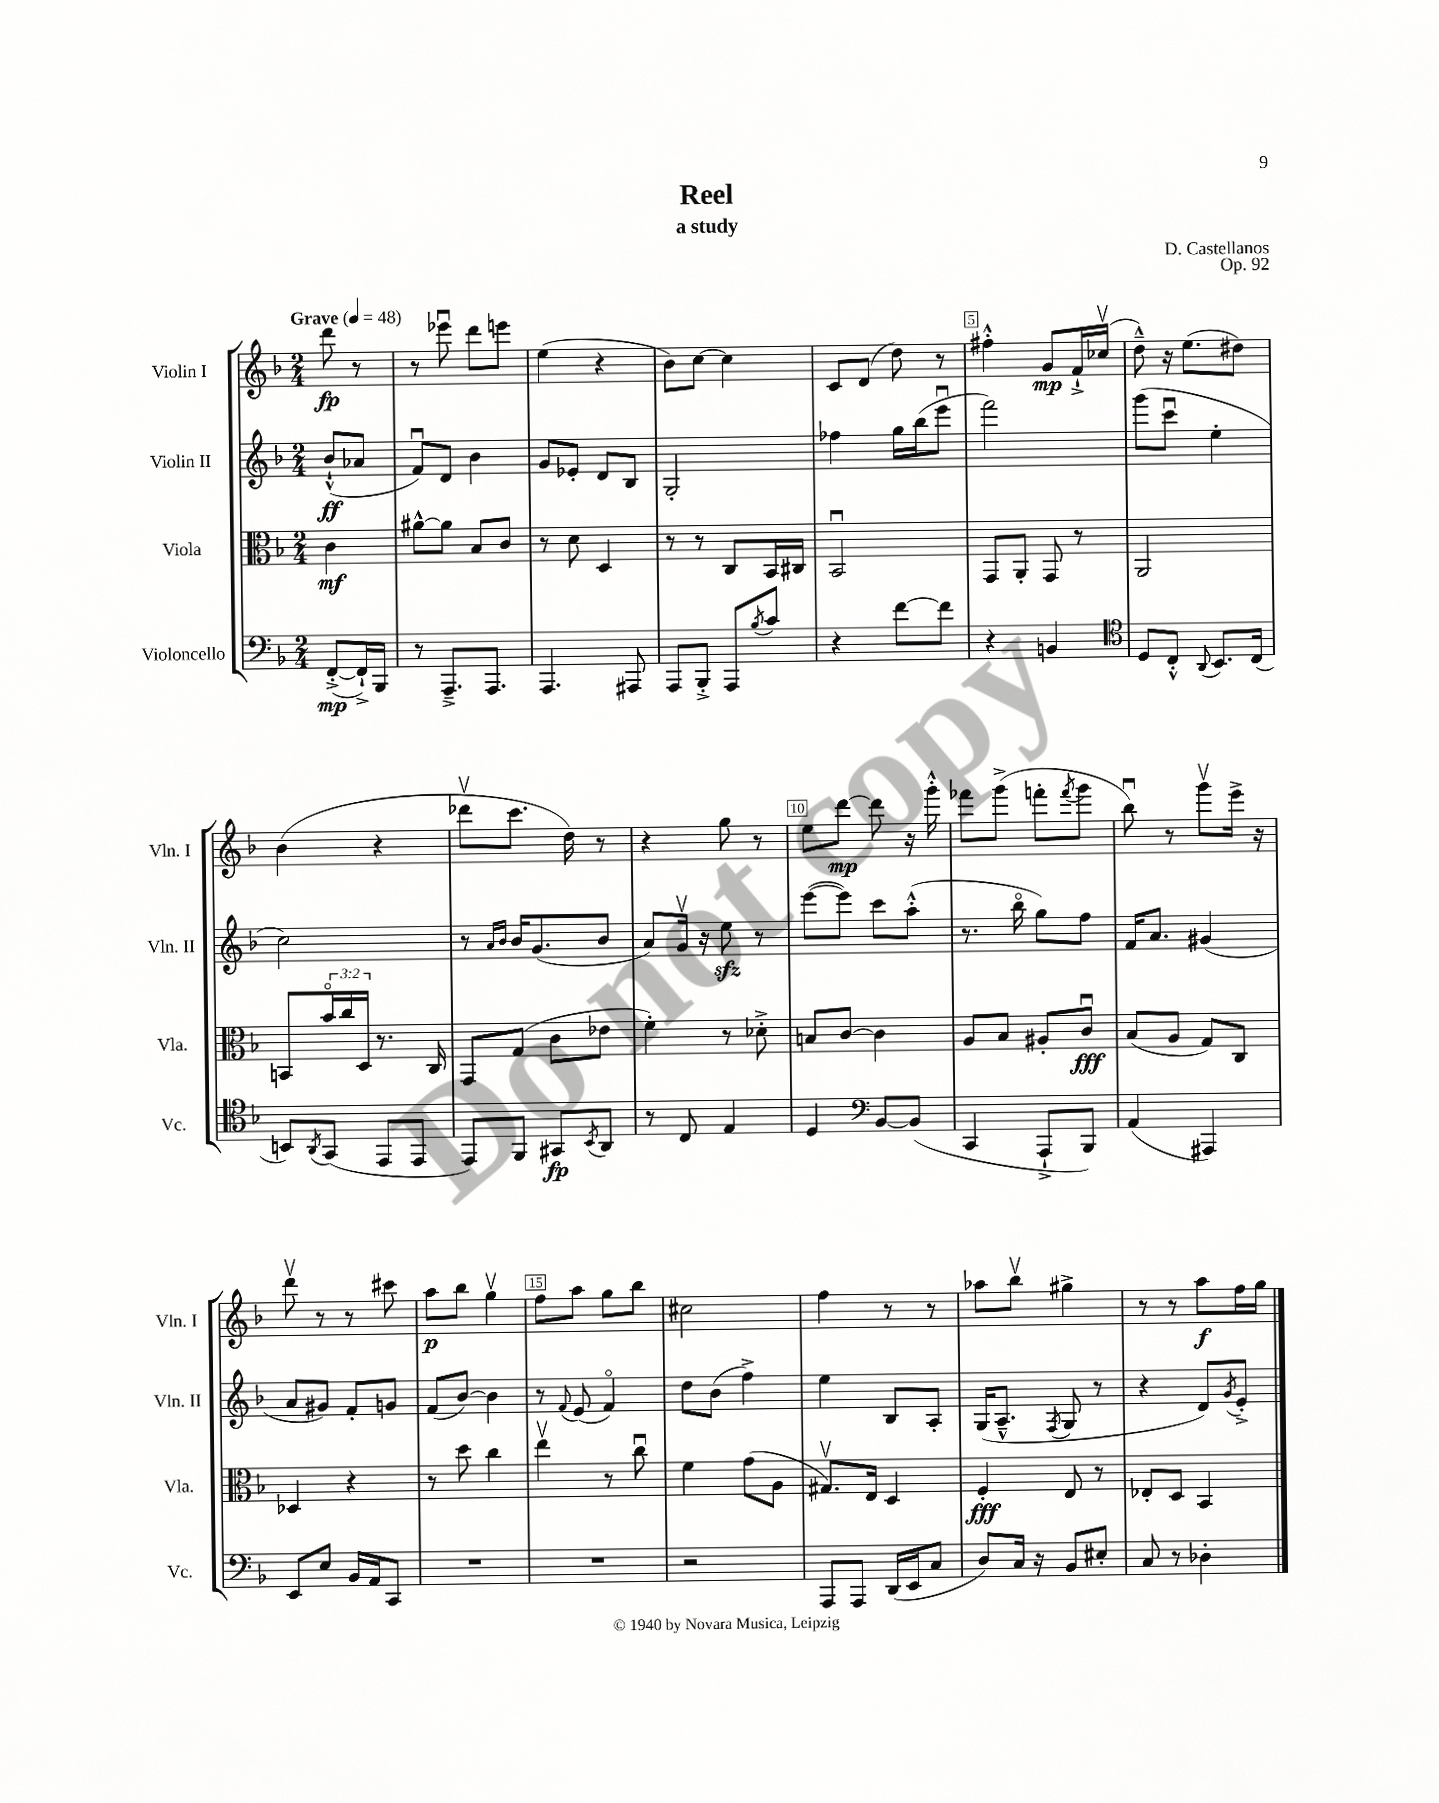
\header { title = "Reel" composer = "D. Castellanos" subtitle = "a study" opus = "Op. 92" }
<<
\new StaffGroup <<
\new Staff = "s0" \with { instrumentName = "Violin I" shortInstrumentName = "Vln. I" } {
    \clef treble \key f \major \numericTimeSignature \time 2/4 \partial 4 \tempo "Grave" 4 = 48
    d'''8\fp r8 |
    r8 ees'''8\downbow d'''8 e'''8 |
    e''4( r4 |
    bes'8) c''8~ c''4 |
    c'8 d'8( d''8) r8 |
    fis''4-.-^ g'8\mp f'16-!-> ces''16\upbow( |
    d''8---^) r16 e''8.( dis''8) |
    bes'4( r4 |
    des'''8\upbow c'''8. d''16) r8 |
    r4 g''8 r8 |
    e''8 d'''8~\mp d'''8 r16 g'''16-.-^ |
    fes'''8 g'''8->( f'''8-. \acciaccatura { f'''8 } g'''8 |
    bes''8\downbow) r8 g'''8\upbow e'''16-> r16 |
    d'''8\upbow r8 r8 cis'''8 |
    a''8\p bes''8 g''4\upbow |
    f''8 a''8 g''8 bes''8 |
    cis''2 |
    f''4 r8 r8 |
    aes''8 bes''8\upbow gis''4-> |
    r8 r8 a''8\f f''16 g''16 \bar "|." |
}
\new Staff = "s1" \with { instrumentName = "Violin II" shortInstrumentName = "Vln. II" } {
    \clef treble \key f \major \numericTimeSignature \time 2/4 \partial 4
    bes'8-!-^\ff( aes'8 |
    f'8\downbow) d'8 bes'4 |
    g'8 ees'8-. d'8 bes8 |
    g2-. |
    fes''4 g''16 bes''16( e'''8\downbow |
    f'''2) |
    g'''8( c'''8\downbow e''4-. |
    c''2) |
    r8 \grace { a'16 bes'16 } bes'16 g'8.( bes'8 |
    a'8) g'16\upbow r16 e''8\sfz r8 |
    e'''8~( e'''8) c'''8 a''8-.-^( |
    r8. bes''16\flageolet g''8) f''8 |
    f'16 a'8. gis'4( |
    a'8 gis'8) f'8-. g'8 |
    f'8( bes'8~) bes'4 |
    r8 \appoggiatura { f'8 } e'8( f'4\flageolet) |
    d''8 bes'8( f''4->) |
    e''4 bes8 a8-. |
    g16( a8.---^ \acciaccatura { f8 } g8 r8 |
    r4 d'8) \acciaccatura { g'8 } e'8-.-> \bar "|." |
}
\new Staff = "s2" \with { instrumentName = "Viola" shortInstrumentName = "Vla." } {
    \clef alto \key f \major \numericTimeSignature \time 2/4 \override Staff.TupletNumber.text = #tuplet-number::calc-fraction-text \partial 4
    c'4\mf |
    ais'8~-^ ais'8 bes8 c'8 |
    r8 d'8 d4 |
    r8 r8 c8 bes,16 cis16 |
    bes,2\downbow |
    g,8 a,8-. g,8 r8 |
    a,2 |
    b,8 \tuplet 3/2 { bes'16\flageolet c''16 d16 } r8. c16 |
    g,8 g8( c'8 ees'8 |
    f'4-.) r8 des'8-.-> |
    b8 c'8~ c'4 |
    a8 bes8 ais8-. c'8\downbow\fff |
    bes8( a8 g8) c8 |
    des4 r4 |
    r8 d''8 c''4 |
    e''4\upbow r8 c''8\downbow |
    f'4 g'8( a8 |
    gis8.\upbow) e16 d4 |
    f4-.\fff e8 r8 |
    ees8-. d8 bes,4 \bar "|." |
}
\new Staff = "s3" \with { instrumentName = "Violoncello" shortInstrumentName = "Vc." } {
    \clef bass \key f \major \numericTimeSignature \time 2/4 \partial 4
    f,8~-.->\mp( f,16-!->) bes,,16 |
    r8 a,,8.---> a,,8. |
    a,,4. ais,,8 |
    a,,8 bes,,8-.-> a,,8 \acciaccatura { bes8 } c'8 |
    r4 f'8~ f'8 |
    r4 b,4 |
    \clef tenor d8 c8-.-^ \appoggiatura { a,8 } bes,8. c16( |
    b,8) \acciaccatura { a,8 } g,8( e,8 e,8 |
    e,8) f,8 gis,8\fp \acciaccatura { bes,8 } a,8 |
    r8 c8 e4 |
    d4 \clef bass bes,8~ bes,8( |
    c,4 a,,8-!-> bes,,8) |
    a,4( ais,,4) |
    e,8 e8 bes,16 a,16 c,8 |
    R2 |
    R2 |
    r2 |
    a,,8 a,,8 d,16( e,16 c8 |
    d8) c16 r16 bes,8 eis8-. |
    c8 r8 des4-. \bar "|." |
}
>>
>>
\layout { \context { \Score \override BarNumber.break-visibility = ##(#f #t #t) barNumberVisibility = #(every-nth-bar-number-visible 5) \override BarNumber.stencil = #(make-stencil-boxer 0.1 0.3 ly:text-interface::print) } }
